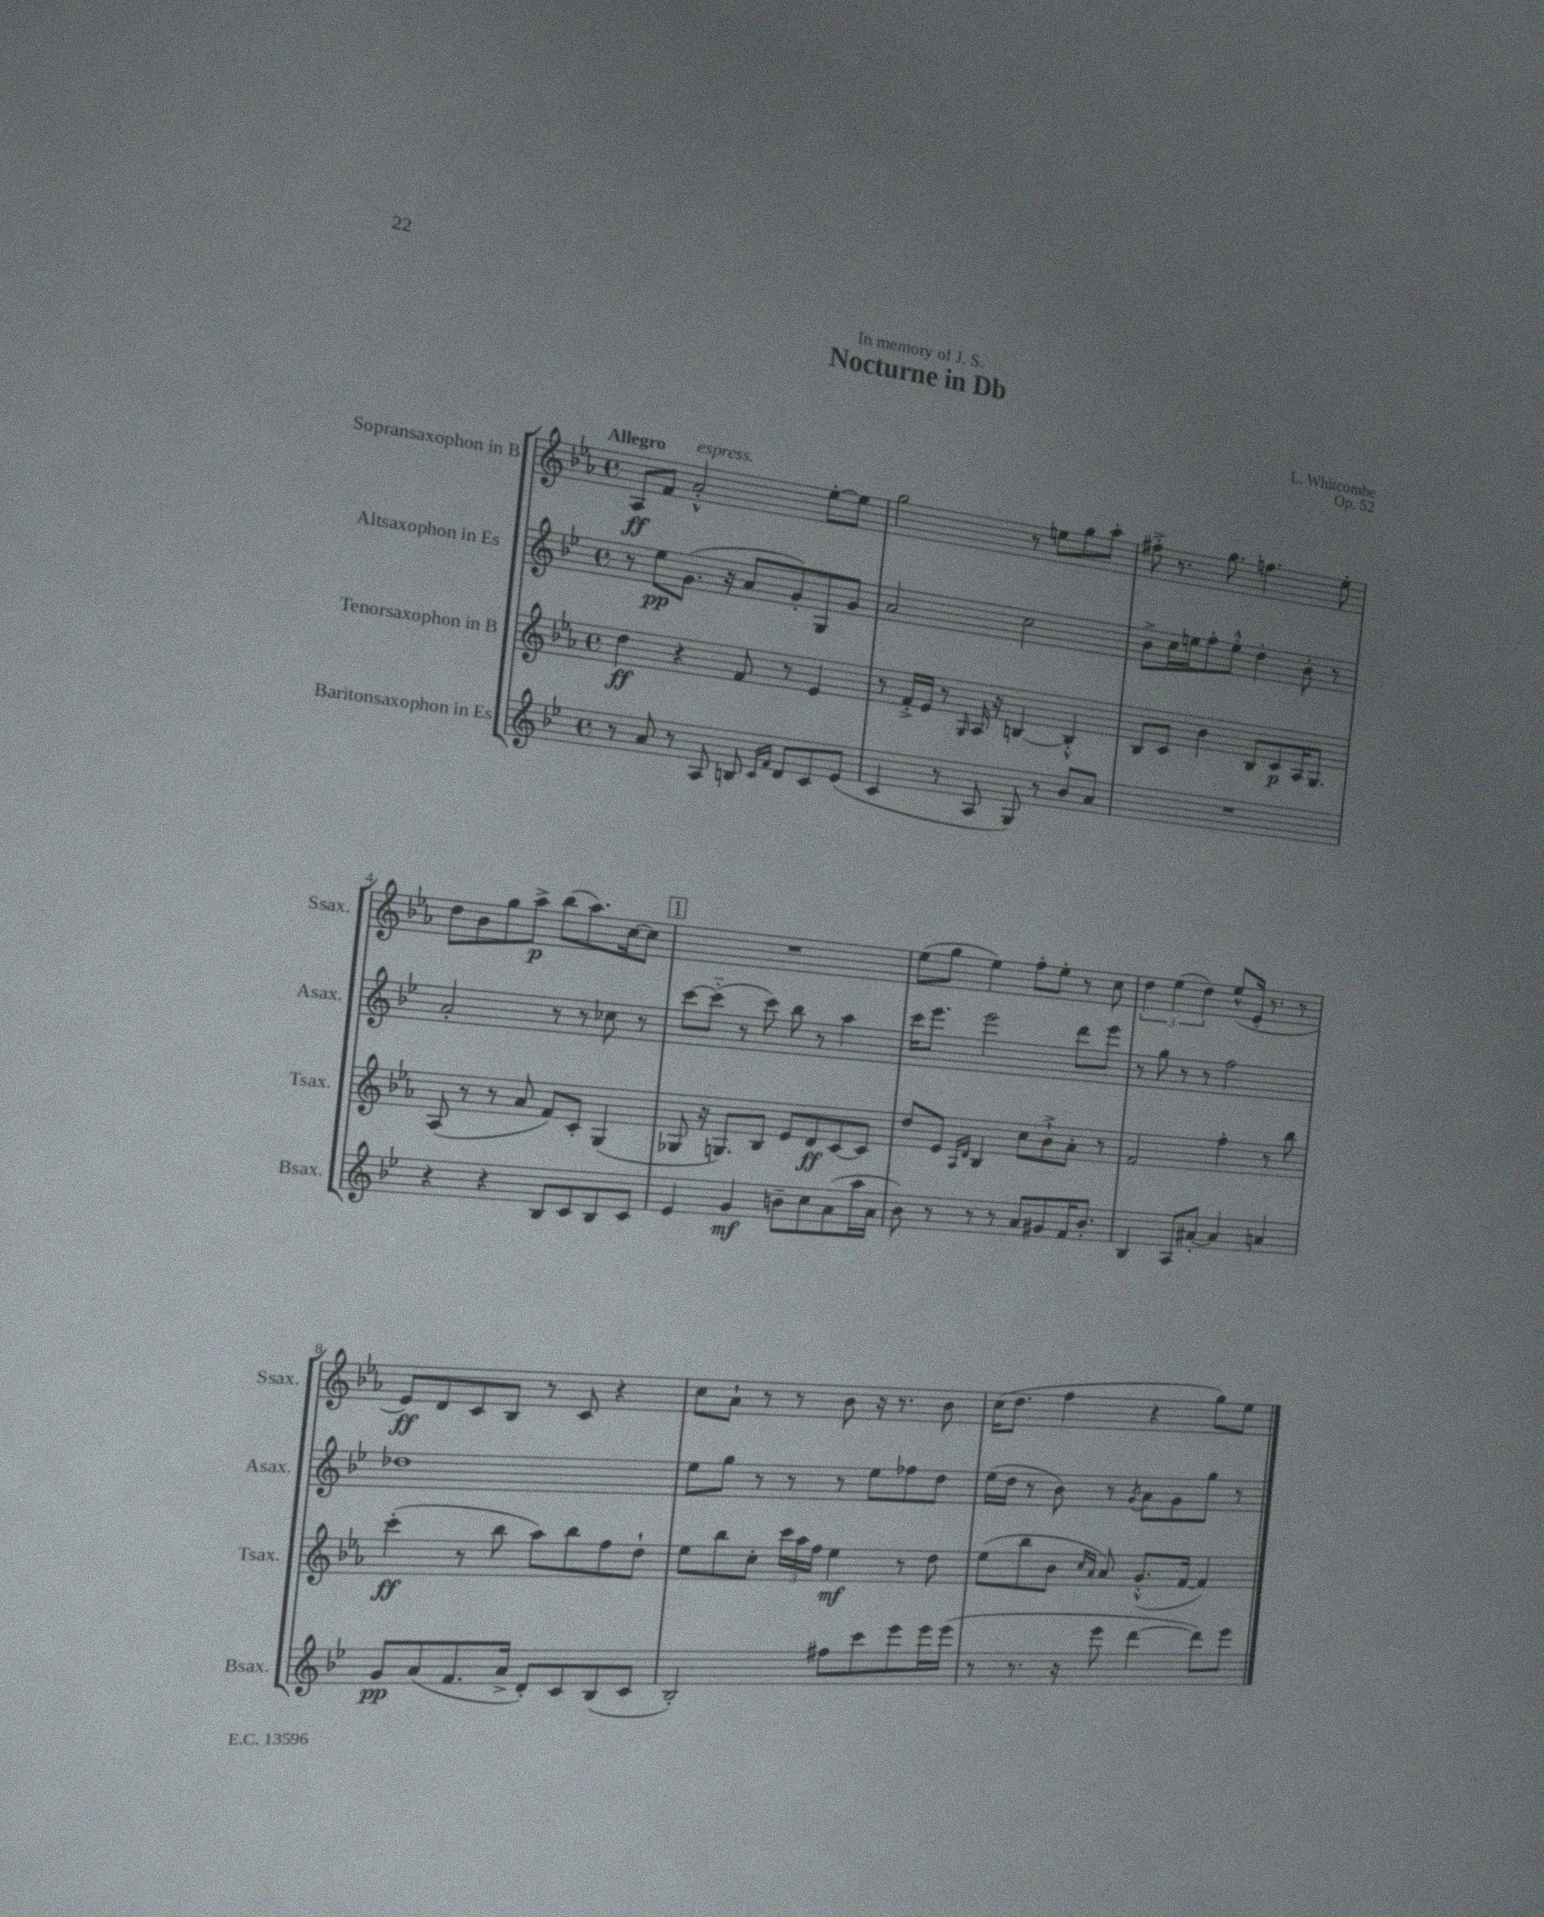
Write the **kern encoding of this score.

**kern	**kern	**kern	**kern
*staff4	*staff3	*staff2	*staff1
*clefG2	*clefG2	*clefG2	*clefG2
*k[b-e-]	*k[b-e-a-]	*k[b-e-]	*k[b-e-a-]
*M4/4	*M4/4	*M4/4	*M4/4
*met(c)	*met(c)	*met(c)	*met(c)
8r	4dd	8r	8A-
8a	.	8ee-	8f
8r	4r	(8.g	2a-'^^
8A	.	.	.
.	.	16r	.
8B	8f	8a	.
16qqc	.	.	.
16qqf	.	.	.
8d	8r	8g')	.
8c	4e-	8G	[8ee-'
(8e-	.	8g	8ee-]
=	=	=	=
4c	8r	2a	2gg
.	16f'^	.	.
.	16e-	.	.
8r	8r	.	.
.	16qqG	.	.
8A	16A-	.	.
.	16r	.	.
8G)	[4B	2cc	8r
8r	.	.	8ee
8b-	4B'^^]	.	8gg
8a	.	.	8aa-'
=	=	=	=
1r	8B-	8b-^	8ff#'^
.	8c	16cc	8.r
.	.	16ee	.
.	4b-	8ff'	.
.	.	.	8.gg
.	.	8ee'^^	.
.	8B-	4dd'	4.ff
.	8c	.	.
.	16A-	8b-'	.
.	8.G	.	.
.	.	8r	8ee-'
=	=	=	=
4r	(8A-	2a'	8dd
.	8r	.	8b-
4r	8r	.	8gg
.	8a-	.	8aa-^
8B-	8f)	8r	(8bb-
8c	8c'	8r	8.aa-)
8B-	(4G	8cc-	.
.	.	.	[16cc
8c	.	8r	8cc]
=	=	=	=
4e-	8G-	[8ccc	1r
.	16r	(8ccc'~]	.
.	8.G)	.	.
4g	.	8r	.
.	8B-	8ccc)	.
8b~	8e-	8bb-	.
8cc	8d	8r	.
(8a	[8c	4aa	.
16aa	8c]	.	.
16a	.	.	.
=	=	=	=
8b-)	8dd	16ccc	(8ee-
.	.	8.eee-	.
8r	8e-	.	8gg
.	16qqA-	.	.
.	16qqd	.	.
8r	4B-	2eee-	4ee-)
8r	.	.	.
8a	8cc	.	8ff'
8g#	8b-`^	.	8ee-'
16f	8a-'	8ddd	8r
8.b-'	.	.	.
.	8r	8eee-	8cc
=	=	=	=
4B-	2f	8r	6dd
.	.	8gg	.
.	.	.	(6ee-
8A	.	8r	.
.	.	.	6dd)
[8a#'	.	8r	.
4a#]	4ff'	2ff	(8ee-^^
.	.	.	16e-'
.	.	.	8.r
4a	8r	.	.
.	8bb-	.	8r
=	=	=	=
8g	(4ccc'	1dd-	8e-)
(8a	.	.	8d
8.f	8r	.	8c
.	8bb-	.	8B-
16a^	.	.	.
8d')	8aa-)	.	8r
8c	8bb-	.	8c
(8B-	8ff	.	4r
8c	8dd`	.	.
=	=	=	=
2B-')	8ee-	8ee-	8cc
.	8bb-	8gg	8a-`
.	8cc'	8r	8r
.	24ccc	8r	8r
.	24aa-	.	.
.	24ff	.	.
8ff#	4ee-	8r	8b-
8ccc	.	8ee-	16r
.	.	.	8.r
8eee-	8r	8ff-	.
16eee-	8dd	8dd	8b-
(16eee-	.	.	.
=	=	=	=
8r	(8ee-	(16ee-	(16cc
.	.	16dd	8.dd
8.r	8bb-	8r	.
.	8b-	8b-)	4ff
16r	.	.	.
.	16qqcc	.	.
.	16qqa-	.	.
8eee-	8a-)	8r	.
.	.	8qg	.
[4ddd	(8.g'^^	8a	4r
.	.	8g	.
.	[16f	.	.
8ddd])	4f])	8gg	8gg)
8eee-	.	8r	8ee-
==	==	==	==
*-	*-	*-	*-
